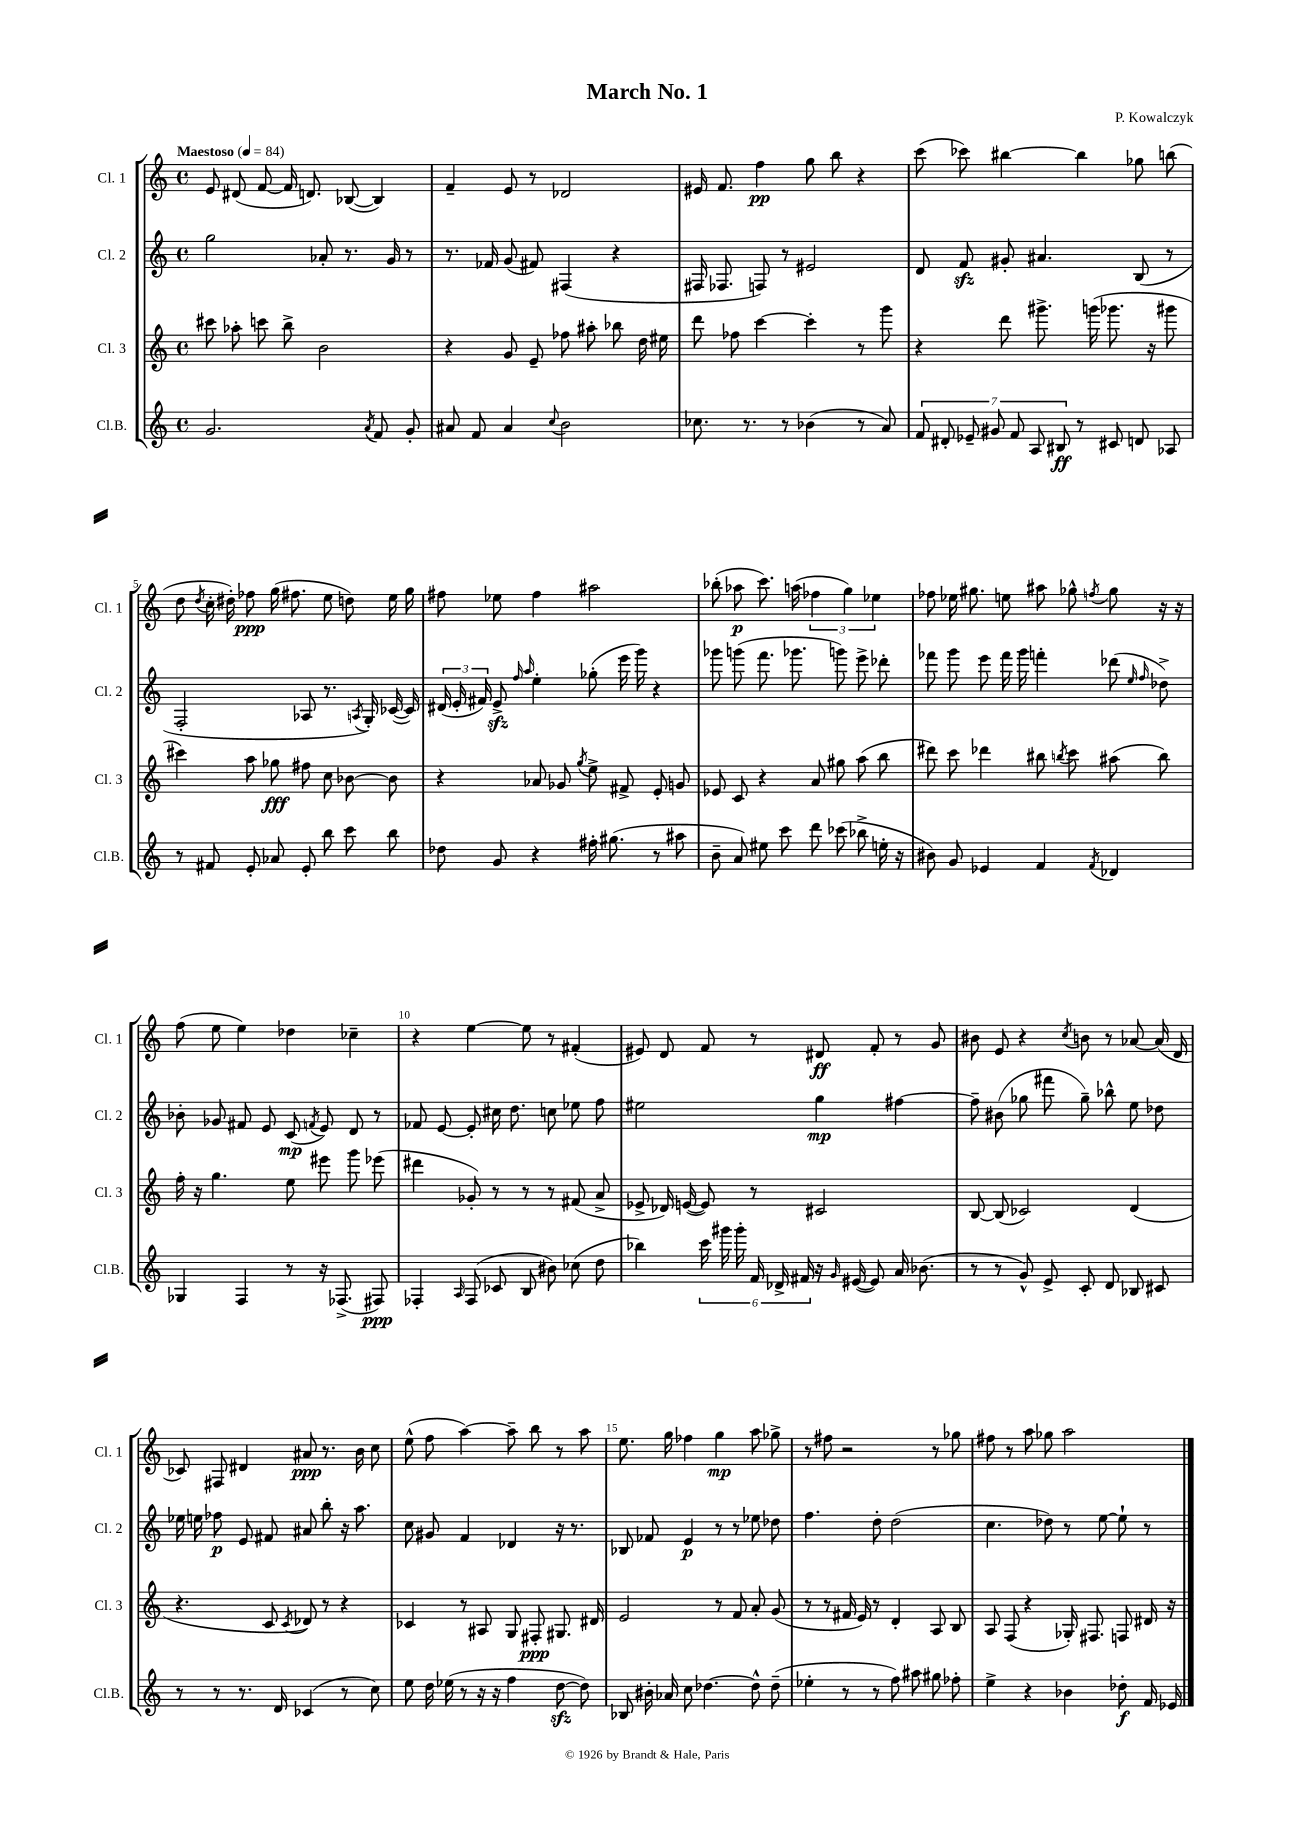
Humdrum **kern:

**kern	**kern	**kern	**kern
*staff4	*staff3	*staff2	*staff1
*clefG2	*clefG2	*clefG2	*clefG2
*k[]	*k[]	*k[]	*k[]
*M4/4	*M4/4	*M4/4	*M4/4
*met(c)	*met(c)	*met(c)	*met(c)
*MM84	*MM84	*MM84	*MM84
2.g/	8ccc#\	2gg\	8e/
.	8aa-'\	.	(8d#/
.	8ccc\	.	[8f/
.	8bb^\	.	16f/]
.	.	.	8.d/)
.	2b\	8a-'/	.
.	.	8.r	([8B-/
8qa/	.	.	.
8f/	.	.	4B-/])
.	.	16g/	.
8g'/	.	8r	.
=	=	=	=
8a#/	4r	8.r	4f~/
8f/	.	.	.
.	.	16f-/	.
4a#/	8g/	(8g/	8e/
.	8e~/	8f#/)	8r
8qqcc/	.	.	.
2b\	8ff-\	(4F#/	2d-/
.	8aa#'\	.	.
.	8bb-\	4r	.
.	16dd\	.	.
.	16ee#\	.	.
=	=	=	=
8.cc-\	8ddd\	16F#/	16e#/
.	.	8.F-/	8.f/
.	8ff-\	.	.
8.r	.	.	.
.	[4ccc\	8F/)	4ff\
8r	.	8r	.
(4b-\	4ccc'\]	2e#/	8gg\
.	.	.	8bb\
8r	8r	.	4r
8a/)	8ggg\	.	.
=	=	=	=
14f/	4r	8d/	(8ccc\
14d#'/	.	.	.
.	.	8f/	8ccc-\)
14e-~/	.	.	.
14g#/	.	.	.
.	8ddd\	8g#'/	[4bb#\
14f/	.	.	.
14A/	.	.	.
.	8.ggg#^\	4.a#/	.
14B#/	.	.	.
8r	.	.	4bb#\]
.	(16ggg\	.	.
8c#/	8.ggg-\	.	.
8d/	.	(8B/	8gg-\
.	16r	.	.
8A-/	8ggg#\	8r	(8bb\
=	=	=	=
8r	4ccc#\)	2F'/	8dd\
.	.	.	8qdd/
8f#/	.	.	16cc'\
.	.	.	16dd#'\)
8e'/	8aa\	.	8ff-\
8a-/	8gg-\	.	(16gg\
.	.	.	8.ff#\
8e'/	8ff#\	8A-/	.
8bb\	8cc\	8.r	8ee\
8ccc\	[8b-\	.	8dd\)
.	.	8qA/	.
.	.	16G'/)	.
8bb\	8b-\]	([16c-/	16ee\
.	.	16c-/])	16gg\
=	=	=	=
8dd-\	4r	(24d#/	8ff#\
.	.	24e'/	.
.	.	24f#/)	.
8g/	.	8e^/	8ee-\
.	.	16qqff/	.
.	.	16qqaa/	.
4r	8a-/	4ee'\	4ff#\
.	8g-/	.	.
.	8qgg/	.	.
16ff#'\	8ee^\	(8gg-'\	2aa#\
(8.gg#\	.	.	.
.	8f#^/	16eee\	.
.	.	16ggg\)	.
8r	8e'/	4r	.
8aa#\	8g/	.	.
=	=	=	=
8b~\	8e-/	8ggg-\	(8bb-'\
8a/)	8c/	(8ggg\	8aa-\
8ee#\	4r	8.fff\	8.ccc\)
8ccc\	.	.	.
.	.	8.ggg-\	(16aa\
8ddd\	8a/	.	6ff-\
(8ccc-\	8gg#\	8ggg\)	.
.	.	.	6gg\)
8bb-^\	(8aa\	8eee^\	.
.	.	.	6ee-\
16ee'\	8bb\	8ddd-'\	.
16r	.	.	.
=	=	=	=
8b#\)	8ddd#\)	8fff-\	8ff-\
8g/	8ccc\	8ggg\	16ee-\
.	.	.	8.gg#\
4e-/	4ddd-\	8eee\	.
.	.	16fff-\	8ee\
.	.	16ggg\	.
4f/	8bb#\	4fff'\	8aa#\
.	8qbb/	.	.
.	8ccc\	.	8gg-^^\
8qf/	.	.	8qff/
4d-/	(8aa#\	(8ddd-\	8gg-\
.	.	16qqee/	.
.	.	16qqff/	.
.	8bb\)	8dd-^\)	16r
.	.	.	16r
=	=	=	=
4G-/	16ff'\	8b-'\	(8ff\
.	16r	.	.
.	4.gg\	8g-/	8ee\
4F/	.	8f#/	4ee\)
.	.	8e/	.
8r	8ee\	(8c/	4dd-\
.	.	8qf/	.
16r	8eee#\	8e/)	.
(8.F-^/	.	.	.
.	8ggg\	8d/	4cc-~\
8F#/)	(8eee-\	8r	.
=	=	=	=
4F-'/	4ddd#\	8f-/	4r
.	.	[8e/	.
16qqA/	.	.	.
(8F-/	8g-'/)	8e'/]	[4ee\
8c-/	8r	16cc#\	.
.	.	8.dd\	.
8B/	8r	.	8ee\]
8b#\)	8r	8cc\	8r
(8cc-\	(8f#/	8ee-\	(4f#'/
8dd\	8a^/	8ff\	.
=	=	=	=
4bb-\)	8e-^/	2ee#\	8e#/)
.	16d-/)	.	8d/
.	([16e/	.	.
24ccc\	8e/])	.	8f/
24ggg#\	.	.	.
24ggg#'\	.	.	.
24f/	8r	.	8r
24d-^/	.	.	.
24f#/	.	.	.
16r	2c#/	4gg\	8d#/
16qqg/	.	.	.
([16e#/	.	.	.
8e#/])	.	.	8f'/
16a/	.	[4ff#\	8r
(8.b-\	.	.	.
.	.	.	8g/
=	=	=	=
8r	[8B/	8ff#~\]	8b#\
8r	(8B/]	(8b#\	8e/
8g^^/)	2c-/)	8gg-\	4r
8e^/	.	8fff#\	.
.	.	.	8qcc/
8c'/	.	8gg-~\)	8b\
8d/	.	8bb-^^\	8r
8B-/	(4d/	8ee\	[8a-/
8c#/	.	8dd-\	(16a-/]
.	.	.	16d/
=	=	=	=
8r	4.r	16ee-\	8c-/)
.	.	16ee\	.
8r	.	8ff-\	8F#/
8.r	.	8e/	4d#/
.	8c/	8f#/	.
16d/	.	.	.
.	8qc/	.	.
(4c-/	8d-/)	8a#/	8a#/
.	8r	8bb'\	8.r
8r	4r	16r	.
.	.	8.aa\	16b\
8cc\)	.	.	8cc\
=	=	=	=
8ee\	4c-/	8cc\	(8ee^^\
16dd\	.	8g#/	8ff\
(16ee-\	.	.	.
8r	8r	4f/	[4aa\)
16r	8A#/	.	.
16r	.	.	.
4ff\	8G/	4d-/	8aa~\]
.	8F#'/	.	8bb\
[8dd\	8.G#/	16r	8r
.	.	8.r	.
8dd\])	.	.	8aa\
.	16d#/	.	.
=	=	=	=
8B-/	2e/	8B-/	8.ee\
16b#'\	.	8f-/	.
16a-/	.	.	16gg\
8cc\	.	4e/	4ff-\
[4.dd-\	.	.	.
.	8r	8r	4gg\
.	8f/	8r	.
8dd-^^\]	8a'/	8ee-\	8aa\
(8dd-~\	(8g/	8dd-\	8gg-^\
=	=	=	=
4ee-'\	8r	4.ff\	8r
.	8r	.	8ff#\
8r	16f#/	.	2r
.	16e/)	.	.
8r	8r	8dd'\	.
8ff\)	4d'/	(2dd\	.
8aa#\	.	.	.
8gg#\	8A/	.	8r
8ff-'\	8B/	.	8gg-\
=	=	=	=
4ee^\	8A/	4.cc\	8ff#\
.	(8F/	.	8r
4r	4r	.	8aa\
.	.	8dd-\)	8gg-\
4b-\	16G-'/)	8r	2aa\
.	8.F#/	.	.
.	.	[8ee\	.
8dd-'\	8F/	8ee`\]	.
16f/	16d#/	8r	.
16e-/	16r	.	.
==	==	==	==
*-	*-	*-	*-
